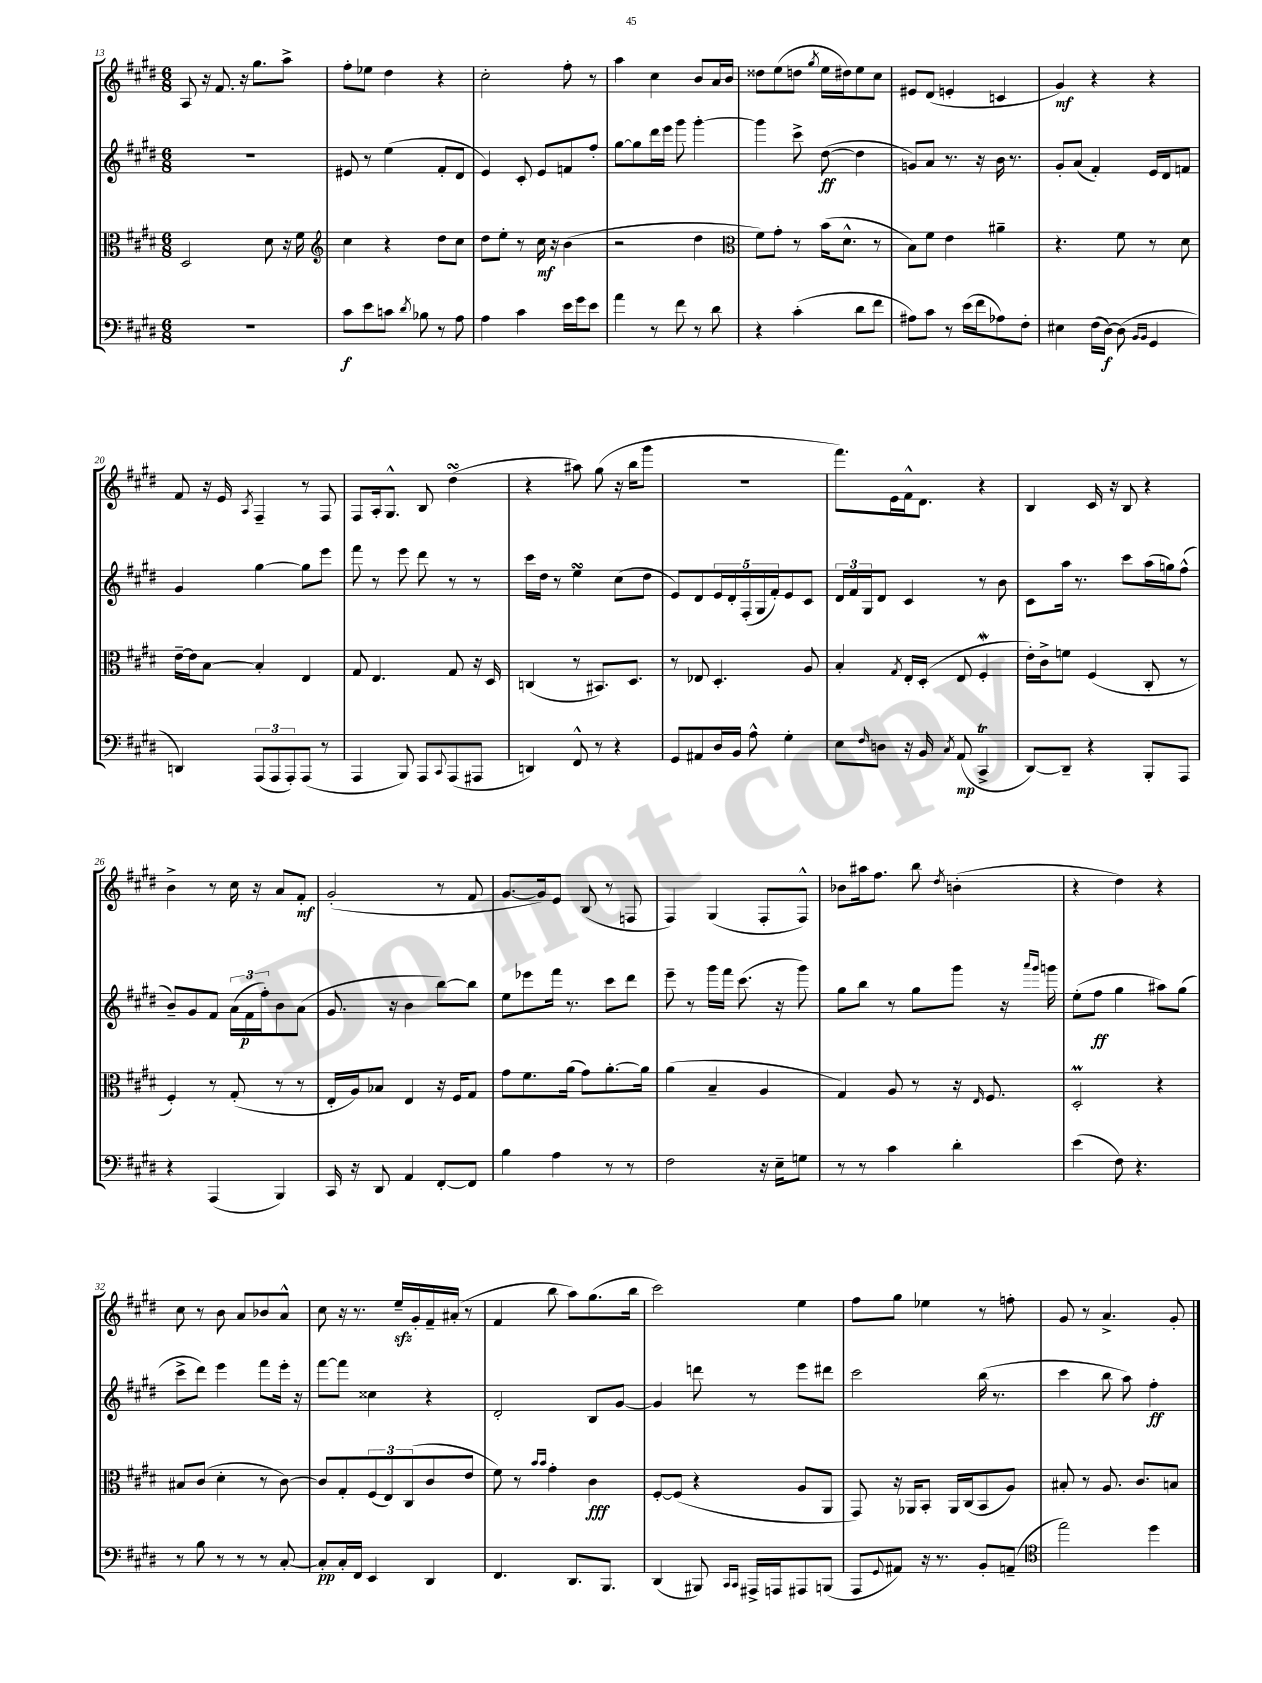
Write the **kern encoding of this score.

**kern	**dynam	**kern	**dynam	**kern	**dynam	**kern	**dynam
*part4	*part4	*part3	*part3	*part2	*part2	*part1	*part1
*staff4	*staff4	*staff3	*staff3	*staff2	*staff2	*staff1	*staff1
*clefF4	*	*clefC3	*	*clefG2	*	*clefG2	*
*k[f#c#g#d#]	*	*k[f#c#g#d#]	*	*k[f#c#g#d#]	*	*k[f#c#g#d#]	*
*M6/8	*	*M6/8	*	*M6/8	*	*M6/8	*
=13	=13	=13	=13	=13	=13	=13	=13
2.r	.	2D#/	.	2.r	.	8A/	.
.	.	.	.	.	.	16r	.
.	.	.	.	.	.	8.f#/	.
.	.	.	.	.	.	16r	.
.	.	.	.	.	.	8.gg#\L	.
.	.	8d#\	.	.	.	.	.
.	.	16r	.	.	.	8aa^\J	.
.	.	16f#\	.	.	.	.	.
=14	=14	=14	=14	=14	=14	=14	=14
*	*	*clefG2	*	*	*	*	*
8c#\L	f	4cc#\	.	8e#X/	.	8ff#'\L	.
8e\	.	.	.	8r	.	8ee-X\J	.
8cn\J	.	4r	.	(4ee\	.	4dd#\	.
8qd#/	.	.	.	.	.	.	.
8B-X\	.	.	.	.	.	.	.
8r	.	8dd#\L	.	8f#'/L	.	4r	.
8A\	.	8cc#\J	.	8d#/J	.	.	.
=15	=15	=15	=15	=15	=15	=15	=15
4A\	.	8dd#\L	.	4e/)	.	2cc#'\	.
.	.	8ee'\J	.	.	.	.	.
4c#\	.	8r	.	8c#'/	.	.	.
.	.	16cc#\	mf	8e/L	.	.	.
.	.	16r	.	.	.	.	.
16e\LL	.	(4b\	.	8fn/	.	8ff#'\	.
16g#\J	.	.	.	.	.	.	.
8e\J	.	.	.	8ff#'/J	.	8r	.
=16	=16	=16	=16	=16	=16	=16	=16
4a\	.	2r	.	[8gg#\L	.	4aa\	.
.	.	.	.	8gg#\]	.	.	.
8r	.	.	.	16ddd#\L	.	4cc#\	.
.	.	.	.	16eee\JJ	.	.	.
8f#\	.	.	.	8ggg#\	.	.	.
8r	.	4dd#\	.	[4ggg#'\	.	8b/L	.
8d#\	.	.	.	.	.	16a/L	.
.	.	.	.	.	.	16b/JJ	.
=17	=17	=17	=17	=17	=17	=17	=17
*	*	*clefC3	*	*	*	*	*
4r	.	8f#\L)	.	4ggg#\]	.	8dd##X\L	.
.	.	8g#'\J	.	.	.	(8ee\	.
(4c#'\	.	8r	.	8ccc#^\	.	8ddn\J	.
.	.	.	.	.	.	8qgg#/	.
.	.	(16b\KL	.	([8dd#\	ff	16ee\LL	.
.	.	8.d#^^\J	.	.	.	16dd#X\J)	.
8d#\L	.	.	.	4dd#\]	.	8ee\	.
8f#\J	.	8r	.	.	.	8cc#\J	.
=18	=18	=18	=18	=18	=18	=18	=18
8A#X\L)	.	8B\L)	.	8gn/L)	.	8e#X/L	.
8c#\J	.	8f#\J	.	8a/J	.	(8d#/J	.
8r	.	4e\	.	8.r	.	4en'/	.
(16e\LL	.	.	.	.	.	.	.
16f#\J	.	.	.	16r	.	.	.
8A-X\)	.	4a#X~\	.	16b\	.	4cn/	.
.	.	.	.	8.r	.	.	.
8F#'\J	.	.	.	.	.	.	.
=19	=19	=19	=19	=19	=19	=19	=19
4E#X\	.	4.r	.	8g#'/L	.	4g#/)	mf
.	.	.	.	(8a/J	.	.	.
(16F#\LL	.	.	.	4f#'/)	.	4r	.
[16D#\JJ)	f	.	.	.	.	.	.
(8D#\]	.	8f#\	.	.	.	.	.
16qqBB/LL	.	.	.	.	.	.	.
16qqBB/JJ	.	.	.	.	.	.	.
4GG#/	.	8r	.	16e/LL	.	4r	.
.	.	.	.	16d#/J	.	.	.
.	.	8d#\	.	8fn/J	.	.	.
!!LO:LB:g=z
=20	=20	=20	=20	=20	=20	=20	=20
4DDn/)	.	[16e~\LL	.	4g#/	.	8f#/	.
.	.	16e\J]	.	.	.	.	.
.	.	[8B\J	.	.	.	16r	.
.	.	.	.	.	.	16e/	.
.	.	.	.	.	.	8qA/	.
(12AAA/L	.	4B'/]	.	[4gg#\	.	4F#~/	.
12AAA/	.	.	.	.	.	.	.
12AAA'/)	.	.	.	.	.	.	.
(8AAA/J	.	4E/	.	8gg#\L]	.	8r	.
8r	.	.	.	8eee\J	.	8F#/	.
=21	=21	=21	=21	=21	=21	=21	=21
4AAA/	.	8G#/	.	8fff#\	.	8F#/L	.
.	.	4.E/	.	8r	.	16A'/k	.
.	.	.	.	.	.	8.G#^^/J	.
8BBB/)	.	.	.	8eee\	.	.	.
8AAA/L	.	.	.	8ddd#\	.	8B/	.
8qqCC#/	.	.	.	.	.	.	.
(8AAA/	.	8G#/	.	8r	.	(4dd#sSsS\	.
8AAA#X/J	.	16r	.	8r	.	.	.
.	.	16D#/	.	.	.	.	.
=22	=22	=22	=22	=22	=22	=22	=22
4DDn/)	.	(4Cn/	.	16ccc#\LL	.	4r	.
.	.	.	.	16dd#\JJ	.	.	.
.	.	.	.	8r	.	.	.
8FF#^^/	.	8r	.	4eesSSs\	.	8aa#X\)	.
8r	.	8.BB#X/L)	.	.	.	(8gg#\	.
4r	.	.	.	(8cc#\L	.	16r	.
.	.	8.D#/J	.	.	.	16bb\KL	.
.	.	.	.	8dd#\J	.	8ggg#\J	.
=23	=23	=23	=23	=23	=23	=23	=23
8GG#/L	.	8r	.	8e/L)	.	2.r	.
8AA#X/	.	8E-X/	.	8d#/	.	.	.
16D#/L	.	4.D#'/	.	20e/L	.	.	.
.	.	.	.	20d#'/	.	.	.
16BB/JJ	.	.	.	.	.	.	.
.	.	.	.	(20F#'/	.	.	.
8A^^\	.	.	.	.	.	.	.
.	.	.	.	20G#/	.	.	.
.	.	.	.	20f#'/J)	.	.	.
4G#'\	.	.	.	8e/	.	.	.
.	.	8A/	.	8c#/J	.	.	.
=24	=24	=24	=24	=24	=24	=24	=24
8E\L	.	4B'/	.	24d#/LL	.	8.fff#\L)	.
.	.	.	.	24f#/	.	.	.
.	.	.	.	24G#/J	.	.	.
16qqF#/	.	.	.	.	.	.	.
8Dn\J	.	.	.	8d#/J	.	.	.
.	.	.	.	.	.	16e\L	.
.	.	8qG#/	.	.	.	.	.
16r	.	16E'/LL	.	4c#/	.	16f#^^\J	.
16BB/	.	(16D#'/JJ	.	.	.	8.d#\J	.
8qC#/	.	.	.	.	.	.	.
(8AA/	mp	8E/	.	.	.	.	.
4CC#T^/	.	4F#W'/	.	8r	.	4r	.
.	.	.	.	8b\	.	.	.
=25	=25	=25	=25	=25	=25	=25	=25
[8DD#/L)	.	16e'\LL)	.	8c#\L	.	4B/	.
.	.	16c#^\J	.	.	.	.	.
8DD#~/J]	.	8fn\J	.	16aa\Jk	.	.	.
.	.	.	.	8.r	.	.	.
4r	.	(4F#/	.	.	.	16c#/	.
.	.	.	.	.	.	16r	.
.	.	.	.	8ccc#\L	.	8B/	.
8BBB'/L	.	8C#'/	.	(16aa\L	.	4r	.
.	.	.	.	16ggn\J)	.	.	.
8AAA/J	.	8r	.	(8ff#^^\J	.	.	.
!!LO:LB:g=z
=26	=26	=26	=26	=26	=26	=26	=26
4r	.	4F#'/)	.	8b~/L)	.	4b^\	.
.	.	.	.	8g#/	.	.	.
(4AAA/	.	8r	.	8f#/J	.	8r	.
.	.	(8G#'/	.	(24a\LL	.	16cc#\	.
.	.	.	.	24f#\	p	.	.
.	.	.	.	.	.	16r	.
.	.	.	.	24ff#'\J)	.	.	.
4BBB/)	.	8r	.	8b\	.	8a/L	.
.	.	8r	.	(8a\J	.	8f#'/J	mf
=27	=27	=27	=27	=27	=27	=27	=27
16CC#/	.	16E'/LL	.	8.g#/	.	(2g#'/	.
16r	.	16A/J)	.	.	.	.	.
8DD#/	.	8B-X/J	.	.	.	.	.
.	.	.	.	16r	.	.	.
4AA/	.	4E/	.	4b\	.	.	.
[8FF#'/L	.	16r	.	[8bb\L)	.	8r	.
.	.	16F#/KL	.	.	.	.	.
8FF#/J]	.	8G#/J	.	8bb\J]	.	8f#/	.
=28	=28	=28	=28	=28	=28	=28	=28
4B\	.	8g#\L	.	8ee\L	.	[8.g#/L	.
.	.	8.f#\	.	8eee-X\	.	.	.
.	.	.	.	.	.	16g#/k])	.
4A\	.	.	.	16fff#\Jk	.	8e/J	.
.	.	(16a\Jk	.	8.r	.	.	.
.	.	8g#\L)	.	.	.	(8B/	.
8r	.	[8.a'\	.	8ccc#\L	.	8r	.
8r	.	.	.	8ddd#\J	.	8Fn/	.
.	.	16a\Jk]	.	.	.	.	.
=29	=29	=29	=29	=29	=29	=29	=29
2F#\	.	(4a\	.	8eee~\	.	4F#/)	.
.	.	.	.	8r	.	.	.
.	.	4B~/	.	16ggg#\LL	.	(4G#/	.
.	.	.	.	16fff#\JJ	.	.	.
.	.	.	.	(8.ccc#\	.	.	.
16r	.	4A/	.	.	.	8F#'/L	.
16E~\KL	.	.	.	16r	.	.	.
8Gn\J	.	.	.	8ggg#\)	.	8F#^^/J)	.
=30	=30	=30	=30	=30	=30	=30	=30
8r	.	4G#/)	.	8gg#\L	.	8b-X\L	.
8r	.	.	.	8bb\J	.	16aa#X\k	.
.	.	.	.	.	.	8.ff#\J	.
4c#\	.	8A/	.	8r	.	.	.
.	.	8r	.	8gg#\L	.	8bb\	.
.	.	.	.	.	.	8qdd#/	.
4d#'\	.	16r	.	8ggg#\J	.	(4bn'\	.
.	.	16qqE/	.	.	.	.	.
.	.	8.F#/	.	.	.	.	.
.	.	.	.	16r	.	.	.
.	.	.	.	16qqaaa/LL	.	.	.
.	.	.	.	16qqggg#/JJ	.	.	.
.	.	.	.	16gggn\	.	.	.
=31	=31	=31	=31	=31	=31	=31	=31
(4e\	.	2D#m'/	.	(8ee'\L	.	4r	.
.	.	.	.	8ff#\J	ff	.	.
8F#\)	.	.	.	4gg#\	.	4dd#\)	.
4.r	.	.	.	.	.	.	.
.	.	4r	.	8aa#X\L)	.	4r	.
.	.	.	.	(8gg#\J	.	.	.
!!LO:LB:g=z
=32	=32	=32	=32	=32	=32	=32	=32
8r	.	8B#X/L	.	8ccc#^\L	.	8cc#\	.
8B\	.	(8c#/J	.	8ddd#\J)	.	8r	.
8r	.	4d#'\	.	4eee\	.	8b\	.
8r	.	.	.	.	.	8a/L	.
8r	.	8r	.	8fff#\L	.	8b-X/	.
[8C#'/	.	[8c#\)	.	16eee'\Jk	.	8a^^/J	.
.	.	.	.	16r	.	.	.
=33	=33	=33	=33	=33	=33	=33	=33
8C#'/L]	pp	8c#/L]	.	[8fff#\L	.	8cc#\	.
16C#'/L	.	8G#'/	.	8fff#\J]	.	16r	.
16FF#/JJ	.	.	.	.	.	8.r	.
4EE/	.	(12F#/	.	4cc##X\	.	.	.
.	.	12E/)	.	.	.	.	.
.	.	.	.	.	.	16eezz~/LL	.
.	.	(12C#/	.	.	.	.	.
.	.	.	.	.	.	16g#'/	.
4DD#/	.	8c#/	.	4r	.	16f#~/	.
.	.	.	.	.	.	(16a#X'/JJ	.
.	.	8e/J	.	.	.	8r	.
=34	=34	=34	=34	=34	=34	=34	=34
4.FF#/	.	8f#\)	.	2d#'/	.	4f#/	.
.	.	8r	.	.	.	.	.
.	.	16qqb/LL	.	.	.	.	.
.	.	16qqb/JJ	.	.	.	.	.
.	.	4g#'\	.	.	.	8bb\	.
8.DD#/L	.	.	.	.	.	8aa\L)	.
.	.	4c#\	fff	8B/L	.	(8.gg#\	.
8.BBB/J	.	.	.	.	.	.	.
.	.	.	.	[8g#/J	.	.	.
.	.	.	.	.	.	16bb\Jk	.
=35	=35	=35	=35	=35	=35	=35	=35
(4DD#/	.	[8F#'/L	.	4g#/]	.	2ccc#\)	.
.	.	(8F#/J]	.	.	.	.	.
8BBB#X/)	.	4r	.	8dddn\	.	.	.
16qqCC#/LL	.	.	.	.	.	.	.
16qqCC#/JJ	.	.	.	.	.	.	.
16AAA#X^/LL	.	.	.	8r	.	.	.
16AAAn/J	.	.	.	.	.	.	.
8AAA#X/	.	8A/L	.	8eee\L	.	4ee\	.
(8BBBn/J	.	8AA/J	.	8ddd#X\J	.	.	.
=36	=36	=36	=36	=36	=36	=36	=36
8AAA/L	.	8GG#/)	.	2ccc#\	.	8ff#\L	.
8qqGG#/	.	.	.	.	.	.	.
8AA#X/J)	.	16r	.	.	.	8gg#\J	.
.	.	16AA-X/KL	.	.	.	.	.
16r	.	8BB'/J	.	.	.	4ee-X\	.
8.r	.	.	.	.	.	.	.
.	.	16AA-/LL	.	.	.	.	.
.	.	(16C#/J	.	.	.	.	.
8BB'/L	.	8BB/	.	(16bb\	.	8r	.
.	.	.	.	8.r	.	.	.
(8AAn~/J	.	8A/J)	.	.	.	8ffn'\	.
=37	=37	=37	=37	=37	=37	=37	=37
*clefC4	*	*	*	*	*	*	*
2ee\)	.	8B#X'/	.	4ccc#\	.	8g#/	.
.	.	8r	.	.	.	8r	.
.	.	8.A/	.	8bb\	.	4.a^/	.
.	.	.	.	8aa\)	.	.	.
.	.	8.c#/L	.	.	.	.	.
4dd#\	.	.	.	4ff#'\	ff	.	.
.	.	8Bn/J	.	.	.	8g#'/	.
==	==	==	==	==	==	==	==
*-	*-	*-	*-	*-	*-	*-	*-
